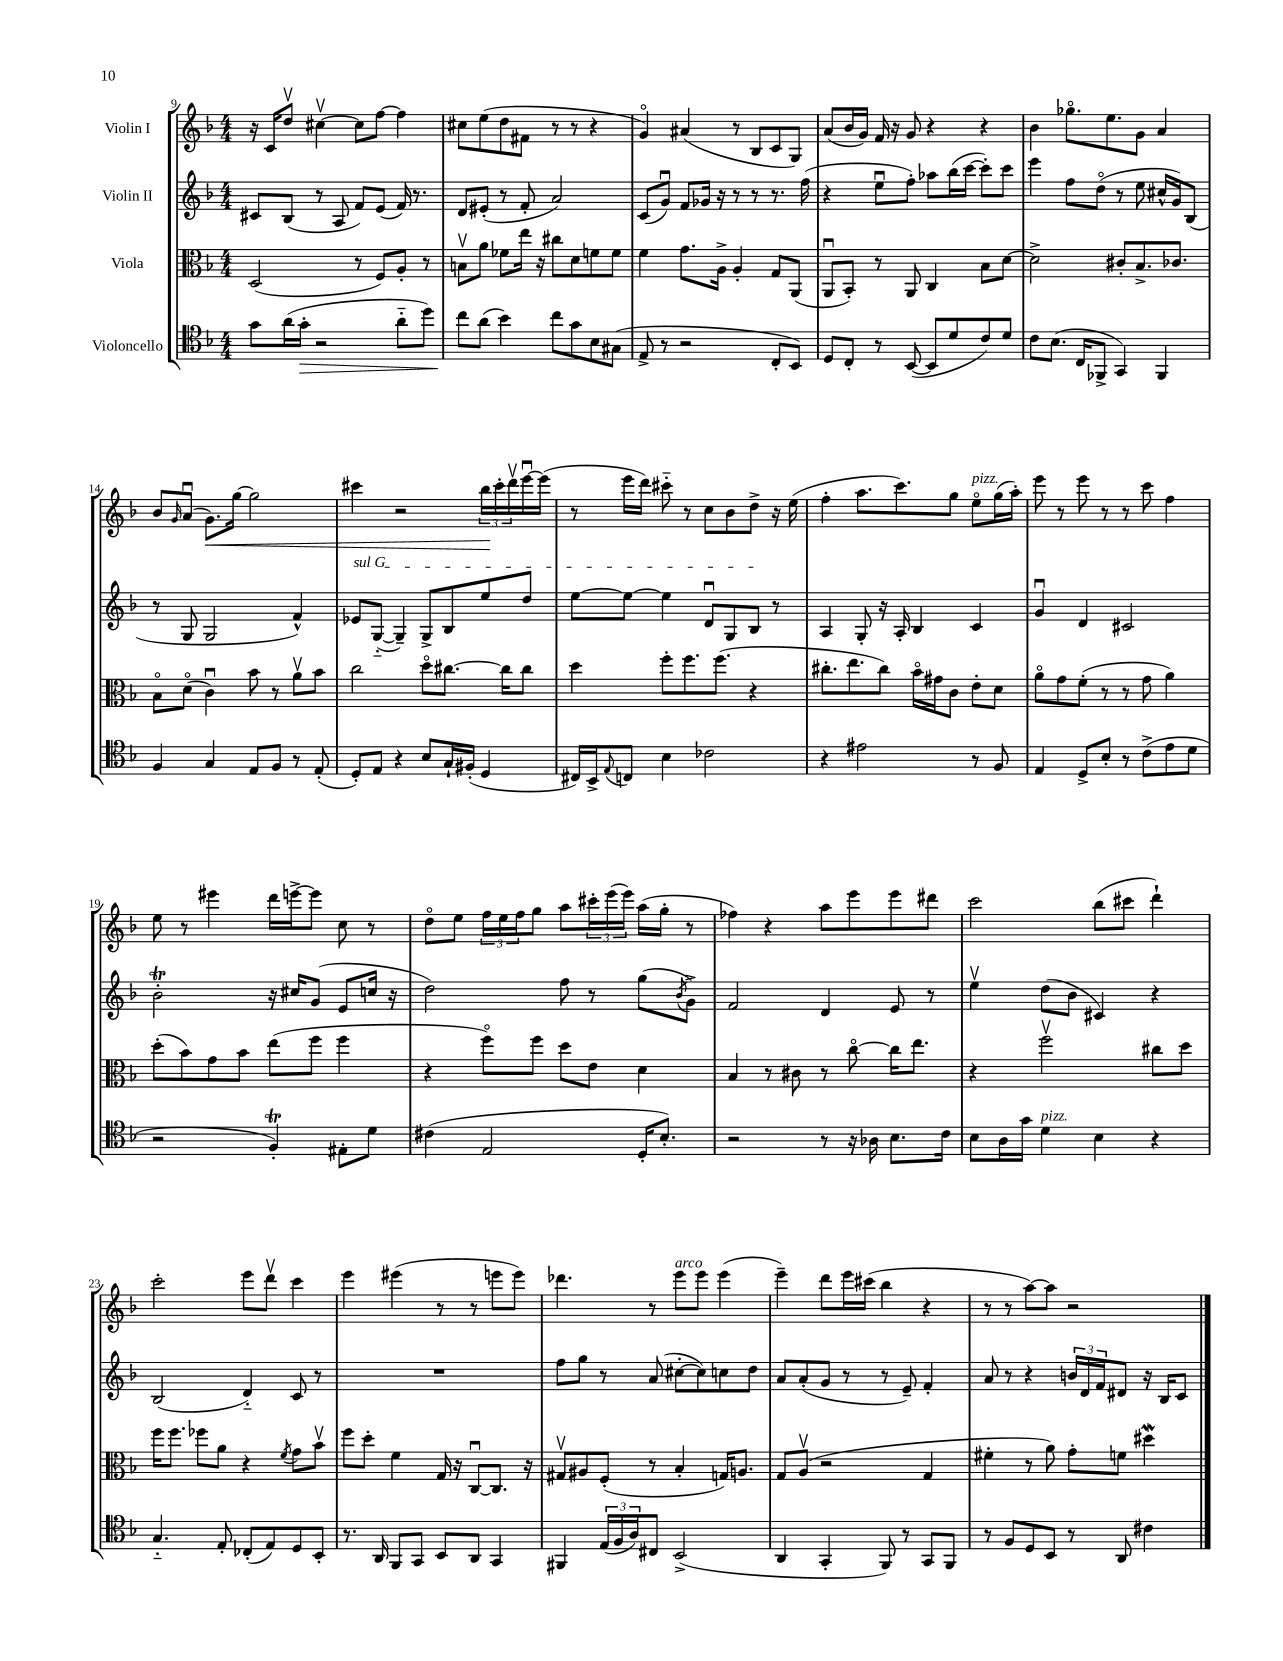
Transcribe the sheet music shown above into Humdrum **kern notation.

**kern	**dynam	**kern	**kern	**kern	**dynam
*part4	*part4	*part3	*part2	*part1	*part1
*staff4	*staff4	*staff3	*staff2	*staff1	*staff1
*I"Violoncello	*	*I"Viola	*I"Violin II	*I"Violin I	*
*clefC4	*	*clefC3	*clefG2	*clefG2	*
*k[b-]	*	*k[b-]	*k[b-]	*k[b-]	*
*M4/4	*	*M4/4	*M4/4	*M4/4	*
=9	=9	=9	=9	=9	=9
8g\L	.	(2D/	8c#X/L	16r	.
.	.	.	.	16c/KL	.
(16a\L	.	.	(8B-/J	8ddv/J	.
!	!LO:HP:b	!	!	!	!
16g'\JJ	>	.	.	.	.
2r	.	.	8r	[4cc#Xv\	.
.	.	.	8A/	.	.
.	.	8r	8f/L)	8cc#\L]	.
.	.	8F/L)	(8e/J	[8ff\J	.
8a\L	.	8A'/J	16f/)	4ff\]	.
.	.	.	8.r	.	.
8dd\J)	.	8r	.	.	.
=10	=10	=10	=10	=10	=10
8cc\L	.	8Bnv\L	8d/L	8cc#X\L	.
(8a\J	]	8a\J	(8e#X'/J	(8ee\	.
4b-\)	.	8f-X\L	8r	8dd\	.
.	.	16ee\Jk	8f'/	8f#X\J	.
.	.	16r	.	.	.
8cc\L	.	8cc#X\L	2a/)	8r	.
8g\	.	8d\	.	8r	.
8B-\	.	8fn\	.	4r	.
(8G#X\J	.	8f\J	.	.	.
=11	=11	=11	=11	=11	=11
8E^/	.	4f\	(8c/L	4g/)	.
8r	.	.	8gu/J)	.	.
2r	.	8.g\L	8f/L	(4a#X/	.
.	.	.	16g-X/Jk	.	.
.	.	16A^\Jk	16r	.	.
.	.	4A'/	8r	8r	.
.	.	.	8r	8B-/L	.
8C'/L	.	8G/L	8.r	8c/	.
8BB-/J)	.	(8AA/J	.	8G/J)	.
.	.	.	(16ff\	.	.
=12	=12	=12	=12	=12	=12
8D/L	.	8AAu/L	4r	(8a/L	.
8C'/J	.	8BB-'/J)	.	16b-/L	.
.	.	.	.	16g/JJ)	.
8r	.	8r	8eeu\L	16f/	.
.	.	.	.	16r	.
([8BB-/	.	8AA/	8ff'\J)	8g/	.
8BB-/L]	.	4C/	8aa-X\L	4r	.
8d/	.	.	(16bb-\L	.	.
.	.	.	[16ccc\JJ	.	.
8c/)	.	8B-\L	8ccc'\L])	4r	.
8d/J	.	[8d\J	8ccc\J	.	.
=13	=13	=13	=13	=13	=13
8c\L	.	2d^\]	4eee\	4b-\	.
(8.B-\J	.	.	.	.	.
.	.	.	8ff\L	8.gg-X\L	.
16C/KL	.	.	.	.	.
8FF-X^/J	.	.	(8dd\J	.	.
.	.	.	.	8.ee\	.
4GG/)	.	8c#X'/L	8r	.	.
.	.	8.B-^/	8ee\	8g\J	.
4FF-/	.	.	16cc#X^^/LL	4a/	.
.	.	8.c-X/J	16g/J)	.	.
.	.	.	(8B-/J	.	.
!!LO:LB:g=z
=14	=14	=14	=14	=14	=14
4F/	.	8B-\L	8r	8b-/L	.
.	.	.	.	16qqg/	.
.	.	(8d\J	8G/	(8au/J	.
!	!	!	!	!	!LO:HP:b
4G/	.	4cu\)	2G/	8.g\L)	<
.	.	.	.	[16gg\Jk	.
8E/L	.	8b-\	.	2gg\]	.
8F/J	.	8r	.	.	.
8r	.	8av\L	4f^^/)	.	.
(8E'/	.	8b-\J	.	.	.
=15	=15	=15	=15	=15	=15
!	!	!	!LO:TX:a:i:t=sul G	!	!
8D'/L)	.	2cc\	8e-X/L	4ccc#X\	.
8E/J	.	.	([8G/J	.	.
4r	.	.	4G~/])	2r	.
8B-/L	.	8dd\L	8G^/L	.	.
16G`/L	.	[8.cc#X\J	8B-/	.	.
(16F#X'/JJ	.	.	.	.	.
4D/	.	.	8ee/	24bb-\LL	.
.	.	.	.	24ccc#'\	[
.	.	16cc#\KL]	.	.	.
.	.	.	.	24dddv\	.
.	.	8cc#\J	8dd/J	[16eeeu\	.
.	.	.	.	(16eee\JJ]	.
=16	=16	=16	=16	=16	=16
16C#X/LL)	.	4dd\	[8ee\L	8r	.
16BB-^/J	.	.	.	.	.
8qqE/	.	.	.	.	.
8Cn/J	.	.	8ee\J_	16eee\LL	.
.	.	.	.	16ddd\JJ)	.
4B-\	.	8ff'\L	4ee\]	8ccc#X\	.
.	.	8.ff\	.	8r	.
2c-X\	.	.	8du/L	8cc\L	.
.	.	(8.ff\J	.	.	.
.	.	.	8G/	8b-\	.
.	.	4r	8B-/J	8dd^\J	.
.	.	.	8r	16r	.
.	.	.	.	(16ee\	.
=17	=17	=17	=17	=17	=17
4r	.	8.cc#X'\L	4A/	4ff'\	.
.	.	8.ee\	.	.	.
2e#X\	.	.	8G'/	8.aa\L	.
.	.	8cc#\J)	16r	.	.
.	.	.	16A'/	8.ccc\)	.
.	.	16b-\LL	4B-/	.	.
.	.	16g#X\J	.	.	.
.	.	8c\J	.	8gg\J	.
!	!	!	!	!LO:TX:a:i:t=pizz.	!
8r	.	8e'\L	4c/	8ee\L	.
8F/	.	8d\J	.	(16gg\L	.
.	.	.	.	16aa'\JJ)	.
=18	=18	=18	=18	=18	=18
4E/	.	8a\L	4gu/	8eee\	.
.	.	8g\	.	8r	.
8D^/L	.	(8f'\J	4d/	8eee\	.
8B-'/J	.	8r	.	8r	.
8r	.	8r	2c#X/	8r	.
(8c^\L	.	8g\	.	8ccc\	.
8e\	.	4a\)	.	4ff\	.
8d\J	.	.	.	.	.
!!LO:LB:g=z
=19	=19	=19	=19	=19	=19
2r	.	(8dd'\L	2b-T'\	8ee\	.
.	.	8b-\)	.	8r	.
.	.	8g\	.	4eee#X\	.
.	.	8b-\J	.	.	.
4FT'/)	.	(8ee\L	16r	16ddd\LL	.
.	.	.	16cc#X/KL	[16eeen^\J	.
.	.	8ff\J	(8g/J	8eee\J]	.
8E#X'\L	.	4ff\	8e/L	8cc\	.
8d\J	.	.	16ccn/Jk	8r	.
.	.	.	16r	.	.
=20	=20	=20	=20	=20	=20
(4c#X\	.	4r	2dd\)	8dd\L	.
.	.	.	.	8ee\J	.
2E/	.	8ff\L)	.	24ff\LL	.
.	.	.	.	24ee\	.
.	.	.	.	24ff\J	.
.	.	8ff\J	.	8gg\J	.
.	.	8dd\L	8ff\	8aa\L	.
.	.	8e\J	8r	24ccc#X'\L	.
.	.	.	.	(24eee\	.
.	.	.	.	24eee\JJ)	.
16D'/KL	.	4d\	(8gg\L	(16aa\LL	.
8.B-'/J)	.	.	.	16gg'\JJ	.
.	.	.	8qb-/	.	.
.	.	.	8g^\J)	8r	.
=21	=21	=21	=21	=21	=21
2r	.	4B-/	2f/	4ff-X\)	.
.	.	8r	.	4r	.
.	.	8c#X\	.	.	.
8r	.	8r	4d/	8aa\L	.
16r	.	[8cc\	.	8eee\	.
16A-X\	.	.	.	.	.
8.B-\L	.	16cc\KL]	8e/	8eee\	.
.	.	8.ee\J	.	.	.
.	.	.	8r	8ddd#X\J	.
16c\Jk	.	.	.	.	.
=22	=22	=22	=22	=22	=22
8B-\L	.	4r	4eev\	2ccc\	.
16A\L	.	.	.	.	.
16g\JJ	.	.	.	.	.
!LO:TX:a:i:t=pizz.	!	!	!	!	!
4d\	.	2ffv\	(8dd\L	.	.
.	.	.	8b-\J	.	.
4B-\	.	.	4c#X/)	(8bb-\L	.
.	.	.	.	8ccc#X\J	.
4r	.	8cc#X\L	4r	4ddd`\)	.
.	.	8dd\J	.	.	.
!!LO:LB:g=z
=23	=23	=23	=23	=23	=23
4.G/	.	16ff\KL	(2B-/	2ccc'\	.
.	.	8.ff\J	.	.	.
.	.	8ff-X\L	.	.	.
8E'/	.	8a\J	.	.	.
(8C-X'/L	.	4r	4d/)	8eee\L	.
8E/)	.	.	.	8dddv\J	.
.	.	8qf/	.	.	.
8D/	.	8g\L	8c/	4ccc\	.
8BB-'/J	.	8b-v\J	8r	.	.
=24	=24	=24	=24	=24	=24
8.r	.	8ff\L	1r	4eee\	.
.	.	8dd'\J	.	.	.
16AA/	.	.	.	.	.
8FF/L	.	4f\	.	(4eee#X\	.
8GG/J	.	.	.	.	.
8BB-/L	.	16G/	.	8r	.
.	.	16r	.	.	.
8AA/J	.	[8Cu/L	.	8r	.
4GG/	.	8.C/J]	.	8eeen\L	.
.	.	.	.	8eee\J)	.
.	.	16r	.	.	.
=25	=25	=25	=25	=25	=25
4FF#X/	.	8G#Xv/L	8ff\L	4.ddd-X\	.
.	.	8A#X/	8gg\J	.	.
(24E/LL	.	(8F'/J	8r	.	.
24F/	.	.	.	.	.
24A/J)	.	.	.	.	.
8C#X/J	.	8r	(8a/	8r	.
!	!	!	!	!LO:TX:a:i:t=arco	!
(2BB-^/	.	4B-'/	[8cc#X'\L	8eee\L	.
.	.	.	8cc#\])	8eee\J	.
.	.	16Gn/KL)	8ccn\	(4eee\	.
.	.	8.An/J	.	.	.
.	.	.	8dd\J	.	.
=26	=26	=26	=26	=26	=26
4AA/	.	8G/L	8a/L	4eee~\)	.
.	.	(8Av/J	(8a'/	.	.
4GG'/	.	2r	8g/J	8ddd\L	.
.	.	.	8r	16eee\L	.
.	.	.	.	(16ccc#X\JJ	.
8FF/)	.	.	8r	4bb-\	.
8r	.	.	8e~/)	.	.
8GG/L	.	4G/	4f'/	4r	.
8FF/J	.	.	.	.	.
=27	=27	=27	=27	=27	=27
8r	.	4f#X'\	8a/	8r	.
8F/L	.	.	8r	8r	.
8D/	.	8r	4r	[8aa\L)	.
8BB-/J	.	8a\)	.	8aa\J]	.
8r	.	8g'\L	24bn/LL	2r	.
.	.	.	24d/	.	.
.	.	.	24f/J	.	.
8AA/	.	8fn\J	8d#X/J	.	.
4c#X\	.	4dd#XW\	16r	.	.
.	.	.	16B-/KL	.	.
.	.	.	8c/J	.	.
==	==	==	==	==	==
*-	*-	*-	*-	*-	*-
